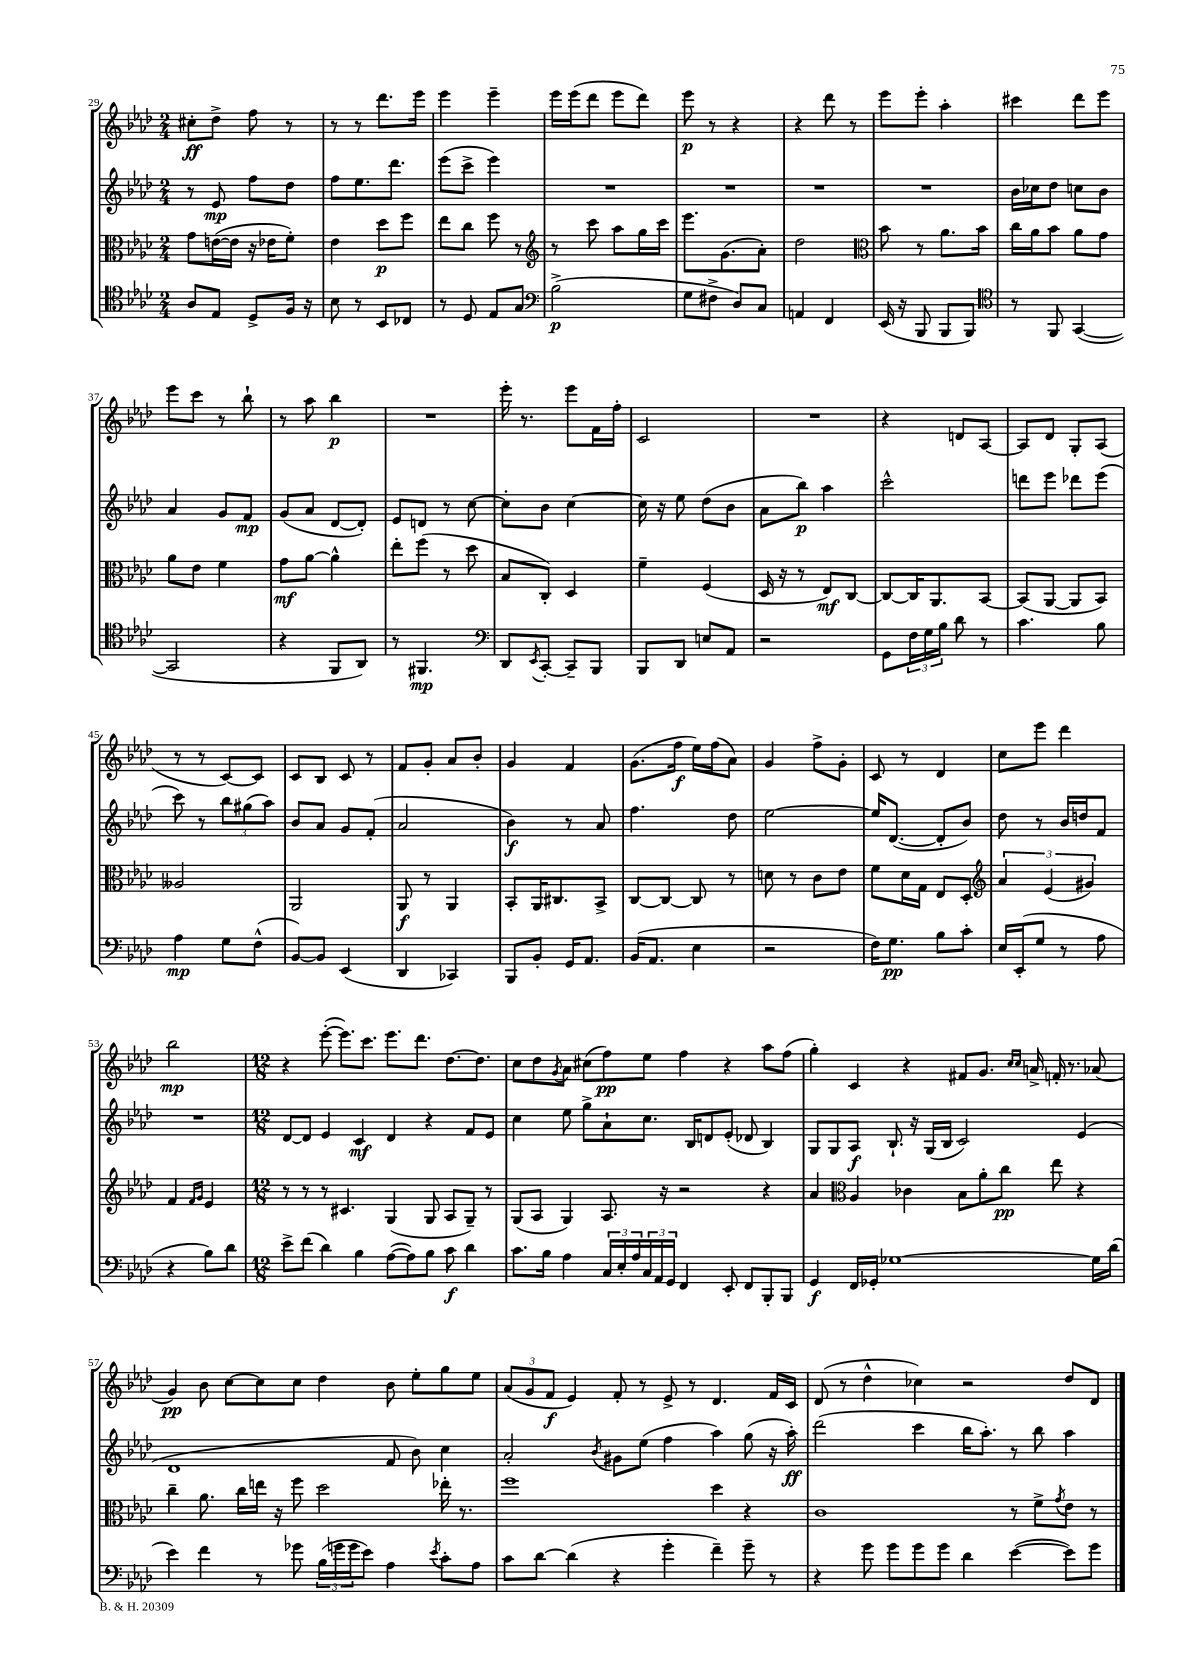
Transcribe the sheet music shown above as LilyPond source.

<<
\new StaffGroup <<
\new Staff = "s0" {
    \clef treble \key aes \major \numericTimeSignature \time 2/4
    cis''8-.\ff des''8-> f''8 r8 |
    r8 r8 des'''8. ees'''16 |
    ees'''4 ees'''4-- |
    ees'''16 ees'''16( des'''8 ees'''8 des'''8) |
    ees'''8\p r8 r4 |
    r4 des'''8 r8 |
    ees'''8 ees'''8-. aes''4-. |
    cis'''4 des'''8 ees'''8 |
    ees'''8 c'''8 r8 bes''8-! |
    r8 aes''8 bes''4\p |
    R2 |
    ees'''16-. r8. ees'''8 f'16 f''16-. |
    c'2 |
    R2 |
    r4 d'8 aes8~ |
    aes8 des'8 g8-. aes8( |
    r8 r8 c'8~) c'8 |
    c'8 bes8 c'8 r8 |
    f'8 g'8-. aes'8 bes'8-. |
    g'4 f'4 |
    g'8.( f''16\f ees''16) f''16( aes'8) |
    g'4 f''8-> g'8-. |
    c'8 r8 des'4 |
    c''8 ees'''8 des'''4 |
    bes''2\mp |
    \numericTimeSignature \time 12/8 r4 ees'''8~-.( ees'''8.) c'''8. ees'''8. des'''8. des''8.~ des''8. |
    c''8 des''8 \acciaccatura { g'8 } aes'8 cis''8( f''8\pp) ees''8 f''4 r4 aes''8 f''8( |
    g''4-.) c'4 r4 fis'8 g'8. \grace { c''16 c''16 } a'16-> f'16-. r8. aes'8( |
    g'4\pp) bes'8 c''8~ c''8 c''8 des''4 bes'8 ees''8-. g''8 ees''8 |
    \tuplet 3/2 { aes'8( g'8 f'8\f } ees'4) f'8-. r8 ees'8-> r8 des'4. f'16 c'16 |
    des'8( r8 des''4-^ ces''4) r2 des''8 des'8 \bar "|." |
}
\new Staff = "s1" {
    \clef treble \key aes \major \numericTimeSignature \time 2/4
    r8 ees'8\mp f''8 des''8 |
    f''8 ees''8. des'''8. |
    ees'''8( c'''8-> ees'''4) |
    R2 |
    R2 |
    R2 |
    R2 |
    bes'16 ces''16 des''8 c''8 bes'8 |
    aes'4 g'8 f'8\mp |
    g'8( aes'8 des'8~ des'8-.) |
    ees'8 d'8 r8 c''8~ |
    c''8-. bes'8 c''4~ |
    c''16 r16 ees''8 des''8( bes'8 |
    aes'8 bes''8\p) aes''4 |
    c'''2-^ |
    d'''8 ees'''8 des'''8 ees'''8( |
    c'''8) r8 \tuplet 3/2 { bes''8 gis''8( aes''8) } |
    bes'8 aes'8 g'8 f'8-.( |
    aes'2 |
    bes'4\f) r8 aes'8 |
    f''4. des''8 |
    ees''2~ |
    ees''16 des'8.~( des'8-. bes'8) |
    des''8 r8 bes'16 d''16 f'8 |
    R2 |
    \numericTimeSignature \time 12/8 des'8~ des'8 ees'4 c'4\mf des'4 r4 f'8 ees'8 |
    c''4 ees''8 g''8-> aes'8-! c''8. bes16 d'8 ees'8-.( des'8 bes4) |
    g8 g8 aes8\f bes8.-! r16 g16( bes16 c'2) ees'4( |
    des'1 f'8 bes'8) c''4 |
    aes'2-. \acciaccatura { bes'8 } gis'8 ees''8( f''4 aes''4) g''8( r16 aes''16-.\ff) |
    des'''2( c'''4 bes''16 aes''8.-.) r8 bes''8 aes''4 \bar "|." |
}
\new Staff = "s2" {
    \clef alto \key aes \major \numericTimeSignature \time 2/4
    g'8 e'16~( e'16 r16 ees'16 f'8-.) |
    ees'4 des''8\p f''8 |
    ees''8 c''8 f''8 r8 |
    \clef treble r8 c'''8 aes''8 g''16 c'''16 |
    ees'''8. g'8.( aes'8-.) |
    des''2 |
    \clef alto bes'8 r8 aes'8. bes'16 |
    c''16 aes'16 bes'8 aes'8 g'8 |
    aes'8 ees'8 f'4 |
    g'8\mf aes'8~ aes'4-^ |
    ees''8-. f''8( r8 des''8 |
    bes8 c8-.) des4 |
    f'4-- f4( |
    des16 r16 r8 ees8\mf) c8~ |
    c8~ c16 aes,8. bes,8~ |
    bes,8( aes,8~ aes,8 bes,8) |
    aeses2 |
    aes,2 |
    aes,8\f r8 aes,4 |
    bes,8-. aes,16 cis8. bes,8-> |
    c8~ c8~ c8 r8 |
    d'8 r8 c'8 ees'8 |
    f'8 des'16 g16 ees8 des8-. |
    \clef treble \tuplet 3/2 { aes'4 ees'4( gis'4) } |
    f'4 \grace { f'16 g'16 } ees'4 |
    \numericTimeSignature \time 12/8 r8 r8 r8 cis'4. g4( g8 aes8 g8--) r8 |
    g8( aes8 g4) aes8. r16 r2 r4 |
    aes'4 \clef alto aes4 ces'4 bes8 aes'8-. c''8\pp ees''8 r4 |
    c''4-- aes'8. c''16 e''16 r16 f''8 des''2 ees''16-. r8. |
    f''1 des''4 r4 |
    c'1 r8 f'8-> \acciaccatura { g'8 } ees'8 r8 \bar "|." |
}
\new Staff = "s3" {
    \clef tenor \key aes \major \numericTimeSignature \time 2/4
    aes8 ees8 des8-> f16 r16 |
    bes8 r8 bes,8 ces8 |
    r8 des8 ees8 g8 |
    \clef bass bes2->\p( |
    g8 fis8-> des8) c8 |
    a,4 f,4 |
    ees,16( r16 bes,,8 bes,,8 bes,,8) |
    \clef tenor r8 f,8 g,4~( |
    g,2 |
    r4 f,8 aes,8) |
    r8 fis,4.\mp |
    \clef bass des,8 \acciaccatura { ees,8 } c,8~-. c,8-- bes,,8 |
    bes,,8 des,8 e8 aes,8 |
    r2 |
    g,8 \tuplet 3/2 { f16 g16 bes16 } des'8 r8 |
    c'4. bes8 |
    aes4\mp g8 f8-^( |
    bes,8~) bes,8 ees,4( |
    des,4 ces,4) |
    bes,,8 bes,8-. g,16 aes,8. |
    bes,16( aes,8. ees4 |
    r2 |
    f16) g8.\pp bes8 c'8-. |
    ees16 ees,16-.( g8 r8 aes8 |
    r4 bes8) des'8 |
    \numericTimeSignature \time 12/8 ees'8-> f'8( des'4) bes4 aes8~( aes8) bes8 c'8\f des'4 |
    c'8. bes16 aes4 \tuplet 3/2 { c16 ees16-. aes16 } \tuplet 3/2 { c16 aes,16 g,16 } f,4 ees,8-. f,8 bes,,8-. bes,,8 |
    g,4\f f,16 ges,16-. ges1~ ges16 des'16( |
    ees'4) f'4 r8 ges'8 \tuplet 3/2 { bes16( g'16 g'16 } ees'8) aes4 \acciaccatura { ees'8 } c'8-. aes8 |
    c'8 des'8~ des'4( r4 g'4-. f'4--) g'8-- r8 |
    r4 g'8 g'8 g'8 g'8 des'4 ees'4~( ees'8) g'8 \bar "|." |
}
>>
>>
\layout { \context { \Score currentBarNumber = #29 } }
